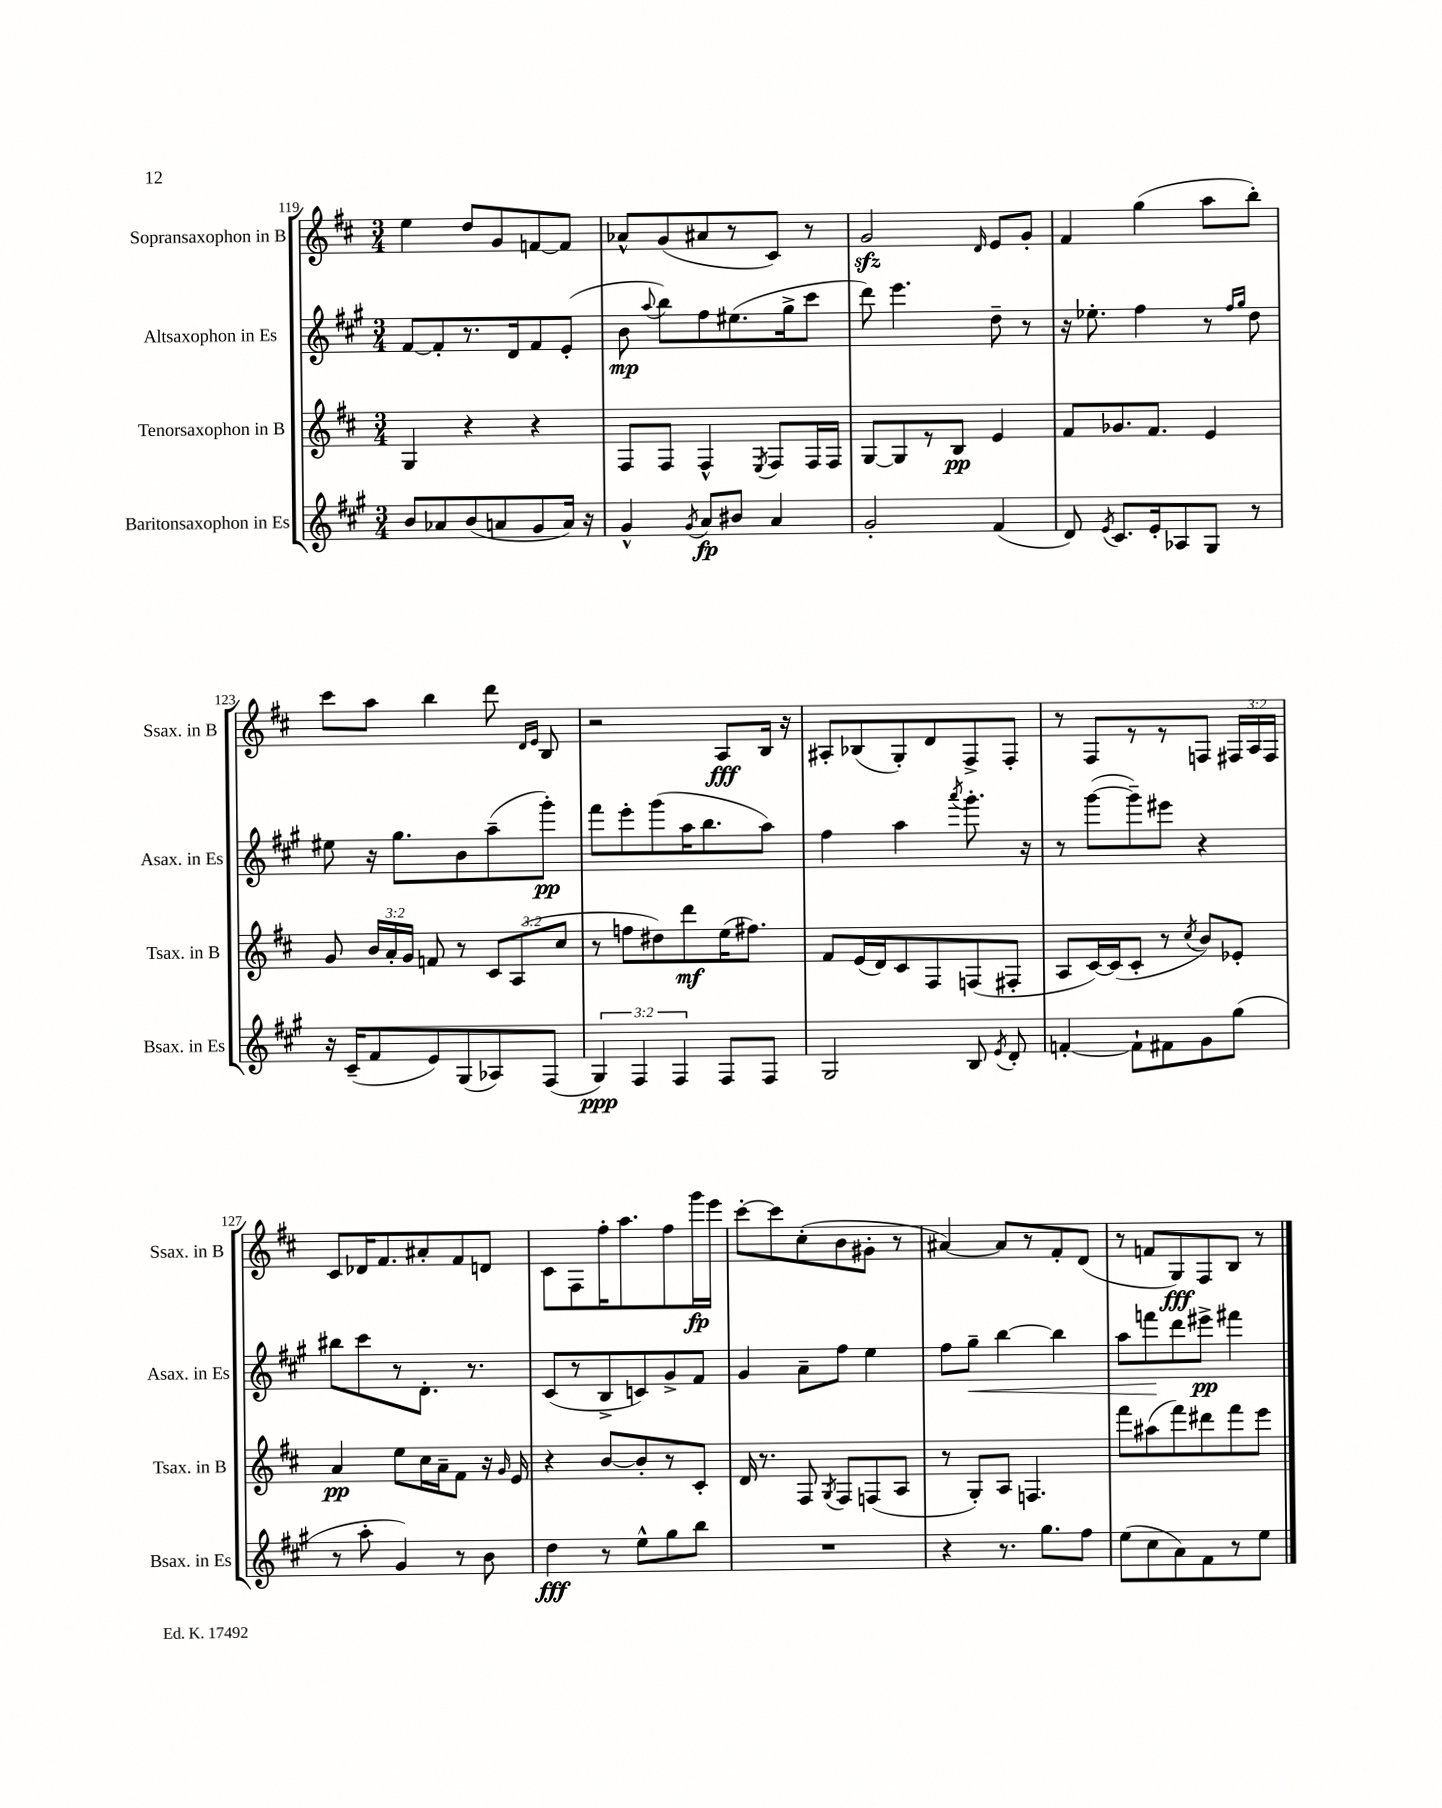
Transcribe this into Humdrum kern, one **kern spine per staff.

**kern	**kern	**kern	**kern
*staff4	*staff3	*staff2	*staff1
*clefG2	*clefG2	*clefG2	*clefG2
*k[f#c#g#]	*k[f#c#]	*k[f#c#g#]	*k[f#c#]
*M3/4	*M3/4	*M3/4	*M3/4
8b/L	4G/	[8f#/L	4ee\
8a-/	.	8f#'/]	.
(8b/	4r	8.r	8dd/L
8a/	.	.	8g/
.	.	16d/k	.
8g#/	4r	8f#/	[8f/
16a/Jk)	.	(8e'/J	8f/]J
16r	.	.	.
=	=	=	=
4g#^^/	8F#/L	8b\	8a-^^/L
.	.	8qqaa/	.
.	8F#/J	8bb\L)	(8g/
8qg#/	.	.	.
8a/L	4F#^^/	8ff#\	8a#/
8b#/J	.	(8.ee#\	8r
.	8qE/	.	.
4a/	8F#/L	.	8c#/J)
.	.	16gg#^\k	.
.	16F#/L	8ccc#\J	8r
.	16F#/JJ	.	.
=	=	=	=
2g#'/	[8G/L	8ddd\)	2g/
.	8G/]	4.eee\	.
.	8r	.	.
.	8B/J	.	.
.	.	.	16qqd/
(4f#/	4e/	8dd~\	8e/L
.	.	8r	8g'/J
=	=	=	=
8d/)	8f#/L	16r	4f#/
.	.	8.ee-'\	.
8qe/	.	.	.
8.c#/L	8.g-/	.	.
.	.	4ff#\	(4gg\
16e'/k	8.f#/J	.	.
8A-/	.	.	.
8G#/J	4e/	8r	8aa\L
.	.	16qqff#/LL	.
.	.	16qqgg#/JJ	.
8r	.	8dd\	8bb'\J)
=	=	=	=
16r	8g/	8ee#\	8ccc#\L
(16c#~/LK	.	.	.
8f#/	24b/LL	16r	8aa\J
.	24a'/	.	.
.	.	8.gg#\L	.
.	24g/JJ	.	.
8e/)	8f/	.	4bb\
(8G#/	8r	8b\	.
8A-/)	12c#/L	(8aa~\	8ddd\
.	(12A/	.	.
.	.	.	16qqd/LL
.	.	.	16qqe/JJ
(8F#/J	.	8ggg#'\J)	8B/
.	12cc#/J	.	.
=	=	=	=
6G#/)	8r	8fff#\L	2r
.	8ff\L	8eee'\	.
6F#/	.	.	.
.	8dd#\)	(8ggg#\	.
6F#/	.	.	.
.	8ddd\	16aa\K	.
.	.	8.bb\	.
8F#/L	(16ee\K	.	8A/L
.	8.ff#\J)	.	.
8F#/J	.	8aa\J)	16B/Jk
.	.	.	16r
=	=	=	=
2G#/	8f#/L	4ff#\	8A#'/L
.	(16e/L	.	(8B-/
.	16d/J)	.	.
.	8c#/	4aa\	8G'/)
.	8F#/	.	8d/
.	.	8qaaa/	.
8B/	(8F/	8.ggg#'\	8F#^/
8qe/	.	.	.
8d'/	8F#'/J	.	8F#'/J
.	.	16r	.
=	=	=	=
[4f'/	8A/L	8r	8r
.	[16c#/L)	([8ggg#\L	8F#/L
.	(16c#/]J	.	.
8f`\]L	8c#'/J	8ggg#~\])	8r
8f#\	8r	8eee#\J	8r
.	8qcc#/	.	.
8g#\	8b/L)	4r	8F/J
(8gg#\J	8e-'/J	.	24F#/LL
.	.	.	24A/
.	.	.	24F#/JJ
=	=	=	=
8r	4a/	8bb#\L	8c#/L
8aa'\	.	8ccc#\	16d-/K
.	.	.	8.f#/
4g#/)	8ee\L	8r	.
.	16cc#\L	8.d'\J	8a#'/
.	16a~\J	.	.
8r	8f#\J	.	8f#/
.	.	8.r	.
8b\	16r	.	8d/J
.	16qqg/	.	.
.	16e/	.	.
=	=	=	=
4dd\	4r	(8c#/L	8c#\L
.	.	8r	8F#\
8r	[8b/L	8B^/	16ff#'\K
.	.	.	8.aa\
8ee^^\L	8b'/]	8c/)	.
8gg#\	8r	8g#^/	8ff#\
8bb\J	8c#'/J	8f#/J	16ggg\L
.	.	.	16eee\JJ
=	=	=	=
2.r	16d/	4g#/	[8ccc#'\L
.	8.r	.	.
.	.	.	8ccc#\]
.	8F#/	8a~\L	(8cc#'\
.	8qG/	.	.
.	8F#/L	8ff#\J	8b\
.	(8F/	4ee\	8g#'\J
.	8A/J	.	8r
=	=	=	=
4r	8r	8ff#\L	[4a#/)
.	8G'/L)	8gg#~\J	.
8.r	8A/J	[4bb\	8a#/]L
.	4.F/	.	8r
8.gg#\L	.	.	.
.	.	4bb\]	8f#'/
8ff#\J	.	.	(8d/J
=	=	=	=
(8ee\L	8fff#\L	8aa\L	8r
8cc#\	(8aa#\	8fff\	8f/L
8a\)	8fff#\)	8ddd\	8G/)
8f#\	8ddd#\	8eee#^\J	8F#/
8r	8fff#\	4fff#\	8B/J
8ee\J	8eee\J	.	8r
==	==	==	==
*-	*-	*-	*-
